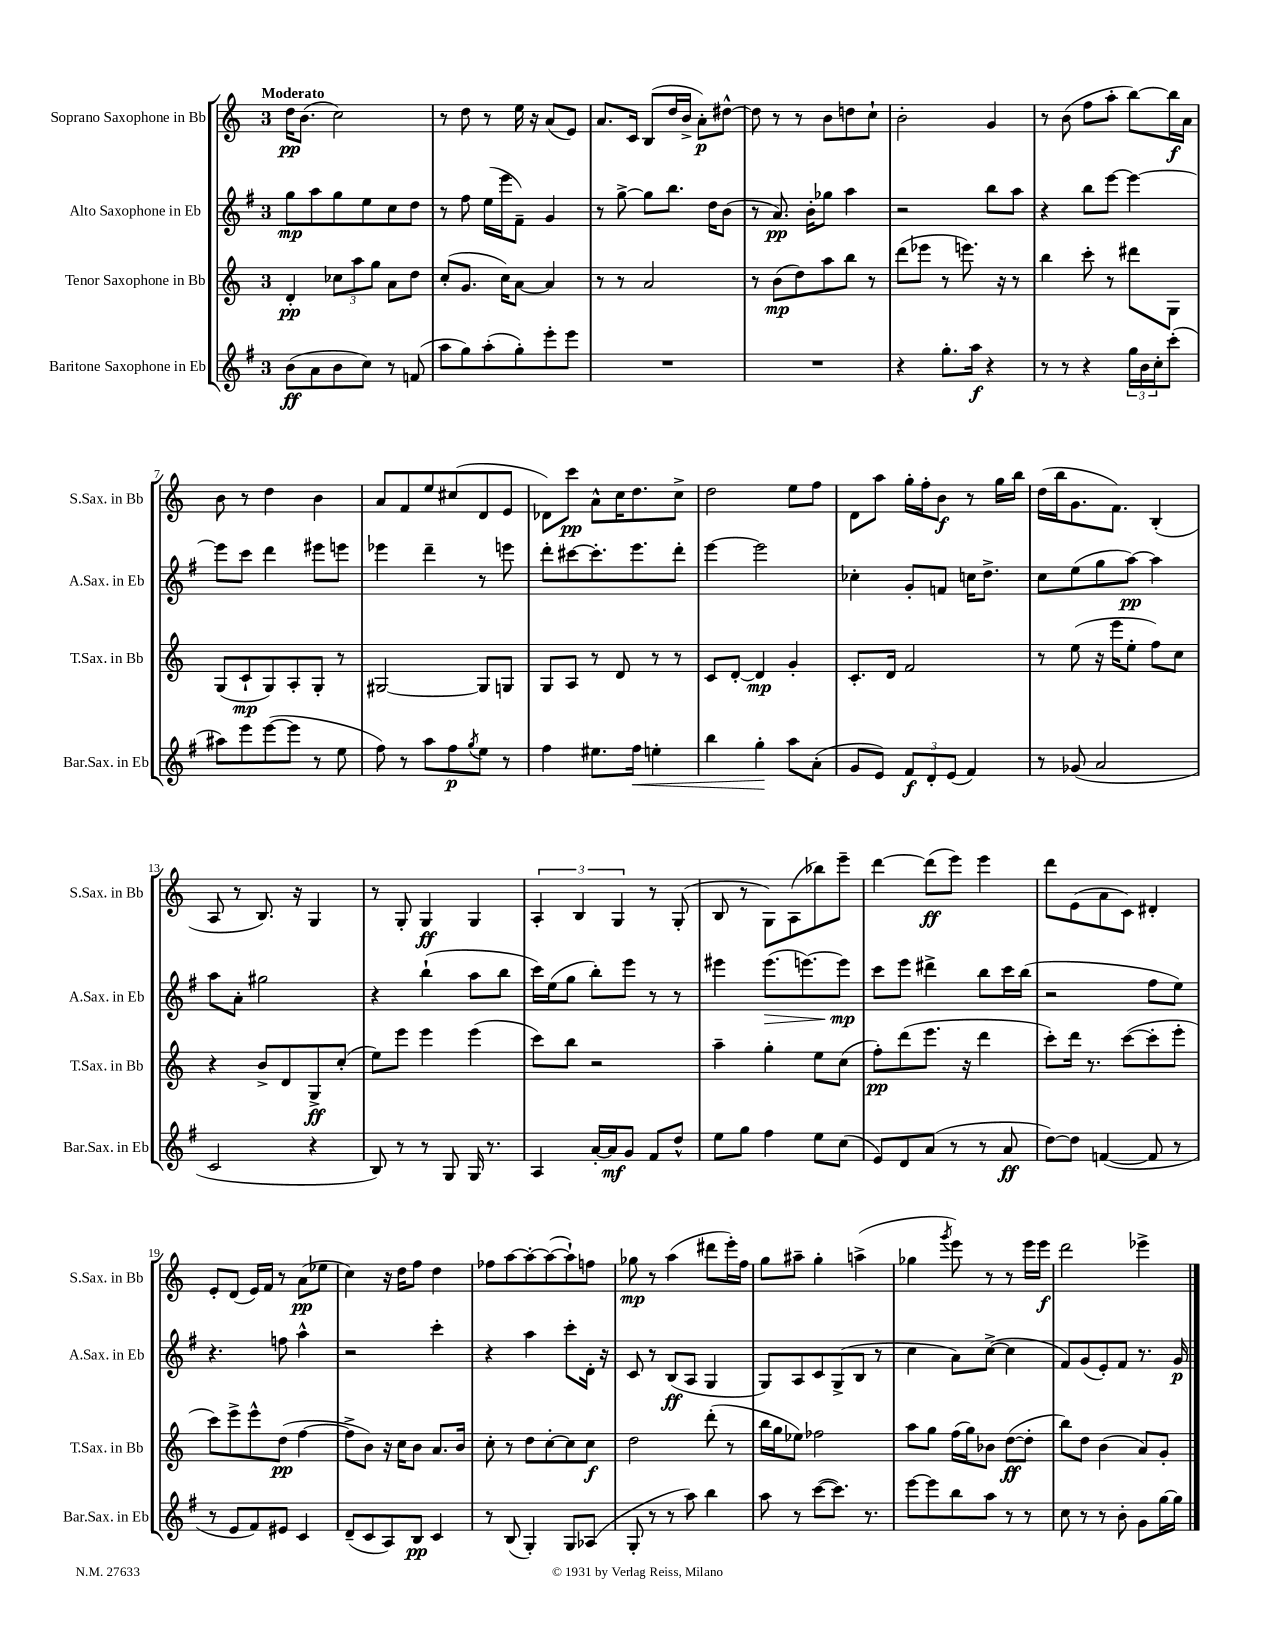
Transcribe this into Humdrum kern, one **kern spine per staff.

**kern	**kern	**kern	**kern
*staff4	*staff3	*staff2	*staff1
*clefG2	*clefG2	*clefG2	*clefG2
*k[f#]	*k[]	*k[f#]	*k[]
*M3/4	*M3/4	*M3/4	*M3/4
(8b	4d'	8gg	16dd
.	.	.	(8.b
8a	.	8aa	.
8b	12cc-	8gg	2cc)
.	12aa	.	.
8cc)	.	8ee	.
.	12gg	.	.
8r	8a	8cc	.
(8f	8dd	8dd	.
=	=	=	=
8aa	(8cc'	8r	8r
8gg)	8.g	8ff#	8dd
(8aa'	.	(16ee	8r
.	16cc)	16eee	.
8gg')	[8a	8f#~)	16ee
.	.	.	16r
8eee'	4a]	4g	(8a
8eee	.	.	8e)
=	=	=	=
2.r	8r	8r	8.a
.	8r	[8gg^	.
.	.	.	16c
.	2a	8gg]	(8B
.	.	8.bb	16dd
.	.	.	16b^
.	.	.	8a')
.	.	16dd	.
.	.	(8b	[8dd#^^
=	=	=	=
2.r	8r	8r	8dd#]
.	(8b	8.a)	8r
.	8dd)	.	8r
.	.	16b'	.
.	8aa	8gg-	8b
.	8bb	4aa	8dd
.	8r	.	8cc`
=	=	=	=
4r	(8ddd	2r	2b'
.	8eee-	.	.
8.gg'	8r	.	.
.	8.eee)	.	.
16aa	.	.	.
4r	.	8bb	4g
.	16r	.	.
.	8r	8aa	.
=	=	=	=
8r	4bb	4r	8r
8r	.	.	(8b
4r	8ccc'	8bb	8ff
.	8r	[8eee	8aa'
24gg	8ddd#	4eee_	[8bb)
24b	.	.	.
24cc'	.	.	.
(8ccc'	8G	.	16bb]
.	.	.	16a
=	=	=	=
8aa#)	(8G	8eee]	8b
8eee	8c`	8ccc	8r
([8eee	8G)	4ddd	4dd
8eee]	8A'	.	.
8r	8G'	8eee#	4b
8ee	8r	8eee	.
=	=	=	=
8ff#)	[2G#	4eee-	8a
8r	.	.	8f
8aa	.	4ddd~	8ee
8ff#	.	.	(8cc#
8qgg	.	.	.
8ee	8G#]	8r	8d
8r	8G	8eee	8e
=	=	=	=
4ff#	8G	8ddd'	8d-)
.	8A	[8ccc#	8ccc
8.ee#	8r	8.ccc#']	8a^^
.	8d	.	16cc
16ff#	.	8.eee	8.dd
4ee'	8r	.	.
.	8r	8ddd'	8cc^
=	=	=	=
4bb	8c	[4eee	2dd
.	[8d'	.	.
4gg'	4d]	2eee]	.
8aa	4g'	.	8ee
(8a'	.	.	8ff
=	=	=	=
8g	8.c'	4cc-'	8d
8e)	.	.	8aa
.	16d	.	.
12f#	2f	8g'	16gg'
.	.	.	16ff'
12d'	.	.	.
.	.	8f	8b
(12e	.	.	.
4f#)	.	16cc	8r
.	.	8.dd^	.
.	.	.	16gg
.	.	.	16bb
=	=	=	=
8r	8r	8cc	(16dd
.	.	.	16bb
(8g-	(8ee	(8ee	8.g
2a	16r	8gg	.
.	16eee	.	8.f)
.	8ee'	[8aa)	.
.	8ff)	4aa]	(4B'
.	8cc	.	.
=	=	=	=
2c	4r	8aa	8A
.	.	8a'	8r
.	8b^	2gg#	8.B)
.	8d	.	.
.	.	.	16r
4r	8G^	.	4G
.	(8cc'	.	.
=	=	=	=
8B)	8ee)	4r	8r
8r	8eee	.	8G'
8r	4eee	(4bb`	4G
8G	.	.	.
16G	(4eee	8aa	4G
8.r	.	.	.
.	.	8bb	.
=	=	=	=
4A	8ccc)	16ccc)	6A'
.	.	(16ee	.
.	8bb	8gg	.
.	.	.	6B
[16a'	2r	8bb')	.
16a]	.	.	.
.	.	.	6G
8g	.	8eee	.
8f#	.	8r	8r
8dd^^	.	8r	(8G'
=	=	=	=
8ee	4aa~	4eee#	8B
8gg	.	.	8r
4ff#	4gg'	(8.eee#	8G)
.	.	.	(8A
.	.	[8.eee)	.
8ee	8ee	.	8bb-)
(8cc	(8cc	8eee]	8eee~
=	=	=	=
8e)	8ff')	8ccc	[4ddd
8d	(8ddd	8eee	.
(8a	8.eee	4ddd#^	(8ddd]
8r	.	.	8eee)
.	16r	.	.
8r	4ddd	8bb	4eee
8a	.	16ccc	.
.	.	(16bb	.
=	=	=	=
[8dd)	8ccc')	2r	8ddd
8dd]	16ddd	.	(8e
.	8.r	.	.
([4f	.	.	8a
.	([8ccc	.	8c)
8f]	8ccc']	8ff#	4d#'
8r	8eee'	8ee)	.
=	=	=	=
8r	8ccc)	4.r	8e'
8e	8eee^	.	(8d
8f#)	8eee^^	.	16e)
.	.	.	16f
8e#	(8dd	8ff	8r
4c	[4ff	4aa^^	(8a
.	.	.	8ee-
=	=	=	=
(8d~	8ff^]	2r	4cc)
8c	8b)	.	.
8A)	16r	.	16r
.	16cc	.	16dd
8B	8b	.	8ff
4c	8.a	4ccc'	4dd
.	16b	.	.
=	=	=	=
8r	8cc'	4r	8ff-
(8B	8r	.	[8aa
4G')	8dd	4aa	8aa'_
.	[8cc'	.	(8aa_
8G	8cc]	8ccc'	8aa`])
(8A-	8cc	16d'	8ff
.	.	16r	.
=	=	=	=
8G'	2dd	8c	8gg-
8r	.	8r	8r
8r	.	(8B	(4aa
8aa)	.	8A	.
4bb	(8ddd'	4G	8ddd#
.	8r	.	16eee')
.	.	.	16ff
=	=	=	=
8aa	16bb	8G)	8gg
.	16gg	.	.
8r	8ee-)	8A	8aa#~
([8ccc	2ff-	8c	4gg'
8.ccc])	.	(8G^	.
.	.	8B	(4aa^
8.r	.	.	.
.	.	8r	.
=	=	=	=
[8eee	8aa	4cc	4gg-
8eee]	8gg	.	.
.	.	.	8qggg
8bb	(16ff	8a)	8eee)
.	16gg)	.	.
8aa	8b-	([8cc^	8r
8r	([8dd	4cc]	8r
8r	8dd']	.	16eee
.	.	.	16eee
=	=	=	=
8cc	8bb)	8f#)	2ddd
8r	8dd	(8g	.
8r	(4b	8e')	.
8b'	.	8f#	.
8g	8a)	8.r	4eee-^
[16gg	8g'	.	.
16gg]	.	16g	.
==	==	==	==
*-	*-	*-	*-
